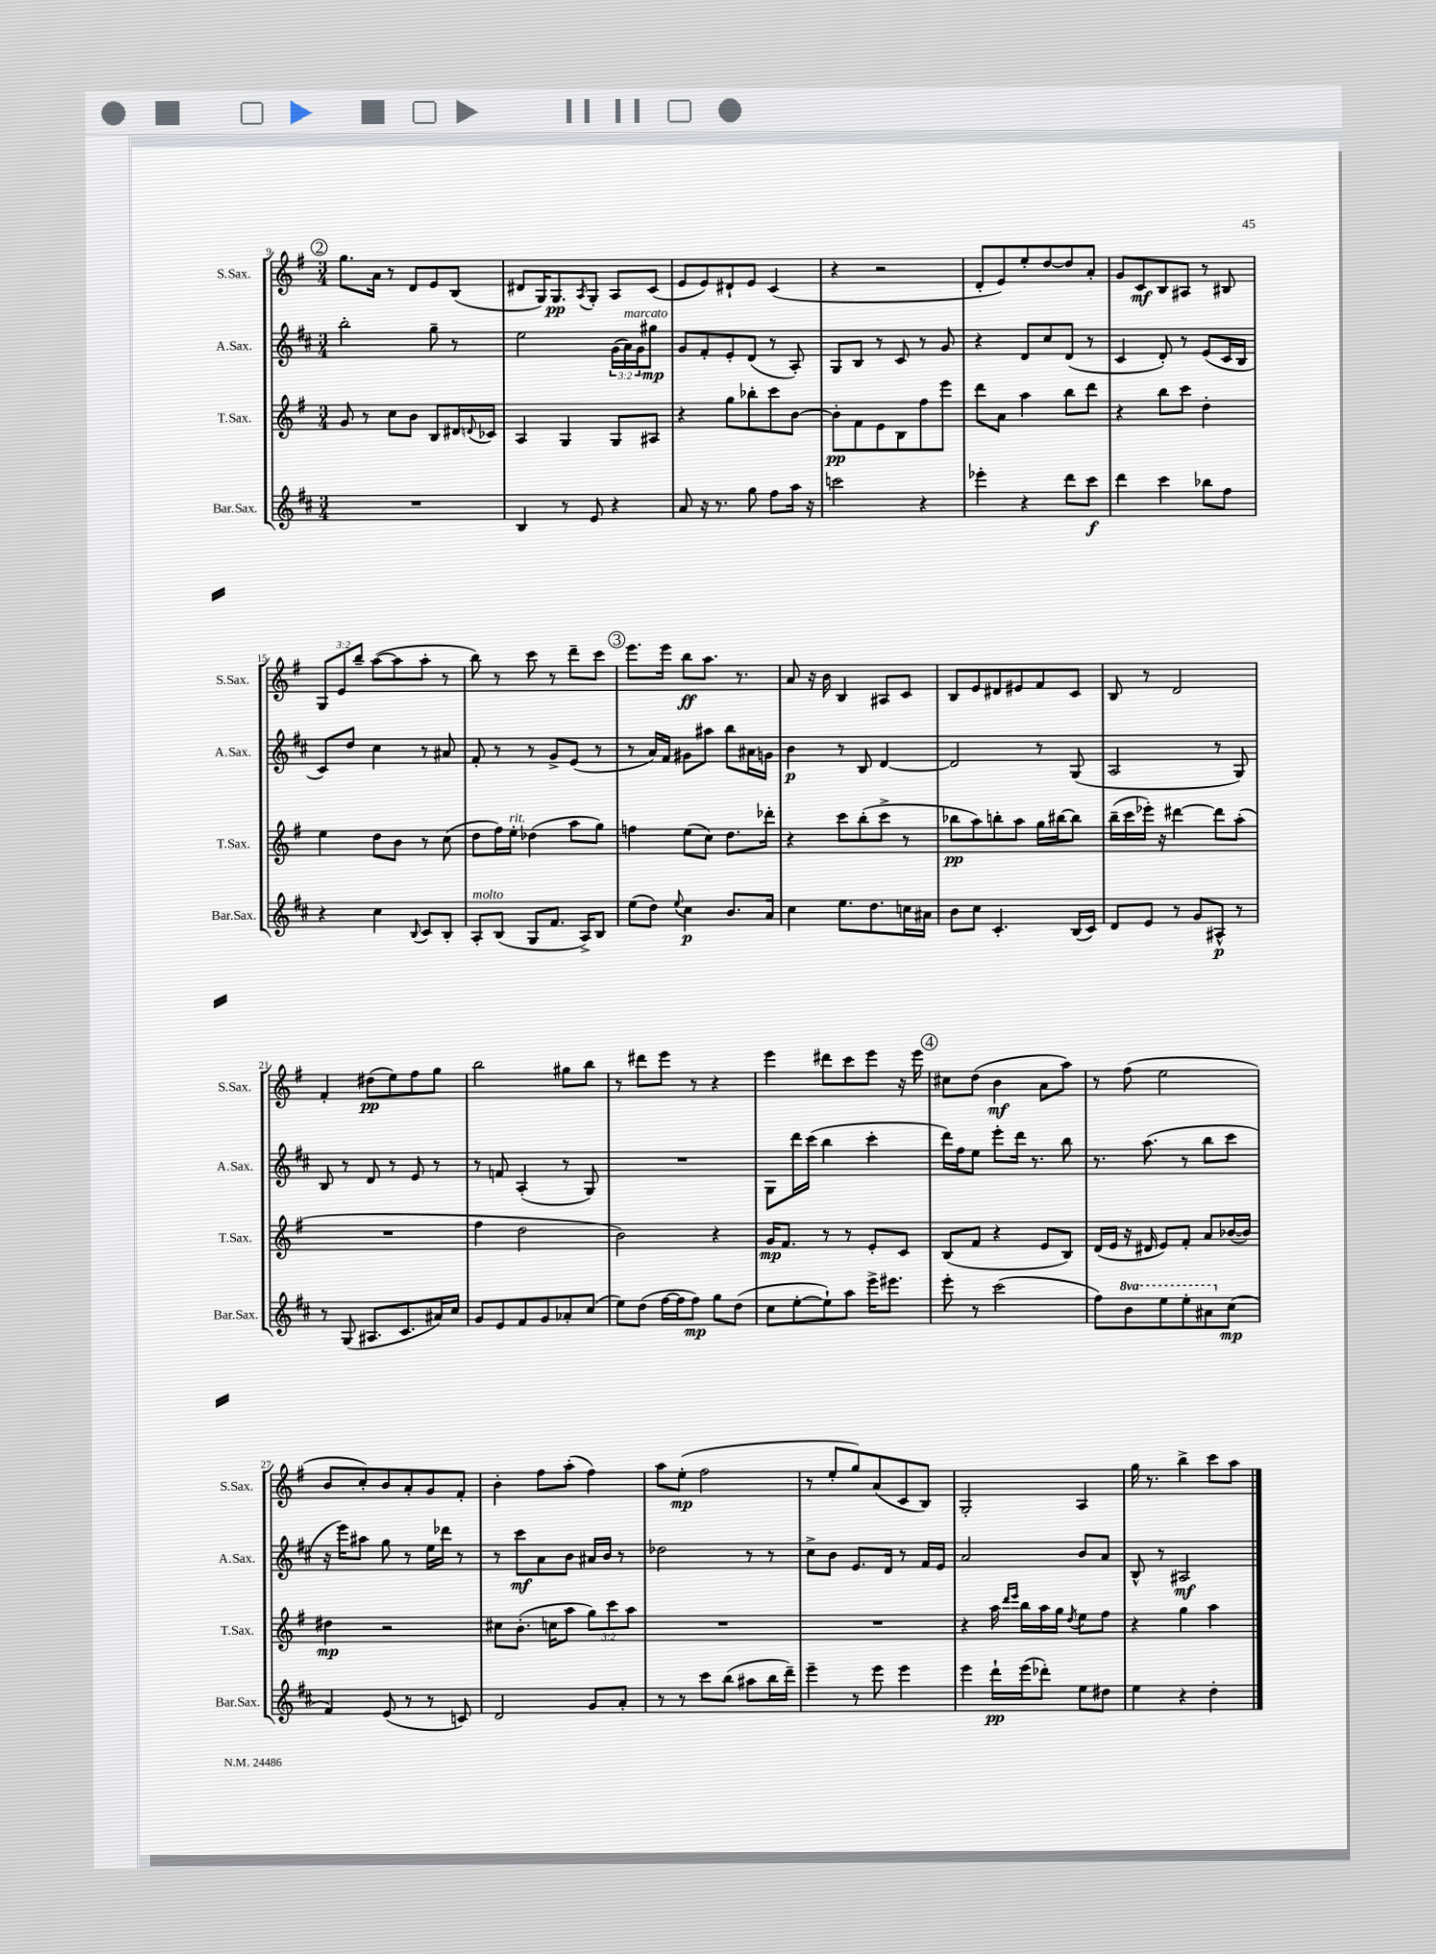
<<
\new StaffGroup <<
\new Staff = "s0" \with { instrumentName = "S.Sax." shortInstrumentName = "S.Sax." } {
    \clef treble \key g \major \numericTimeSignature \time 3/4 \override Staff.TupletNumber.text = #tuplet-number::calc-fraction-text
    \mark \markup { \circle "2" } g''8. a'16 r8 d'8 e'8 b8( |
    dis'8 g16) g8.\pp \acciaccatura { a8 } g8-. a8 c'8( |
    e'8 e'8) dis'8-! e'8 c'4( |
    r4 r2 |
    d'8-. e'8) e''8-. d''8~ d''8 a'8-. |
    g'8 c'8\mf b8 ais8 r8 bis8 |
    \tuplet 3/2 { g8 e'8 b''8-- } a''8~( a''8 a''8-. r8 |
    b''8) r8 c'''8 r8 d'''8-- c'''8 |
    \mark \markup { \circle "3" } e'''8. e'''16 b''8\ff a''8. r8. |
    a'8 r16 b'16 b4 ais8 c'8 |
    b8 e'8 dis'8 eis'8 fis'8 c'8 |
    b8 r8 d'2 |
    fis'4-. dis''8\pp( e''8) fis''8 g''8 |
    b''2 gis''8 b''8 |
    r8 dis'''8 e'''8 r8 r4 |
    e'''4 dis'''8 c'''8 e'''8 r16 e'''16 |
    \mark \markup { \circle "4" } cis''8 d''8( b'4\mf a'8 a''8) |
    r8 fis''8( e''2 |
    b'8 c''8-.) b'8 a'8-. g'8 fis'8-. |
    b'4-. fis''8 a''8-.( fis''4) |
    a''8 e''8-.\mp( fis''2 |
    r8 e''8-. g''8) a'8( c'8 b8) |
    g2-. a4 |
    g''16 r8. b''4-> c'''8 a''8 \bar "|." |
}
\new Staff = "s1" \with { instrumentName = "A.Sax." shortInstrumentName = "A.Sax." } {
    \clef treble \key d \major \numericTimeSignature \time 3/4 \override Staff.TupletNumber.text = #tuplet-number::calc-fraction-text
    \mark \markup { \circle "2" } b''2-. g''8-- r8 |
    e''2 \tuplet 3/2 { g'16( a'16^\markup { \italic "marcato" }) g'16 } gis''8\mp |
    g'8 fis'8-. e'8-. d'8( r8 a8-.) |
    g8 b8 r8 cis'8 r8 g'8 |
    r4 d'8 cis''8 d'8( r8 |
    cis'4 d'8-.) r8 e'8( cis'16 b16 |
    cis'8) d''8 cis''4 r8 ais'8 |
    fis'8-. r8 r8 g'8-> e'8( r8 |
    \mark \markup { \circle "3" } r8 a'16) fis'16 gis'8 ais''8 b''8 ais'16 g'16 |
    b'4\p r8 b8 d'4~ |
    d'2 r8 g8( |
    a2 r8 g8) |
    b8 r8 d'8 r8 e'8 r8 |
    r8 f'8 a4-.( r8 g8) |
    R2. |
    g8 d'''16 cis'''16( b''4 cis'''4-. |
    \mark \markup { \circle "4" } d'''16) fis''16 e''8 e'''8-. d'''16 r8. b''8 |
    r8. a''8.( r8 b''8 cis'''8 |
    r16 e'''16) ais''8 g''8 r8 e''16 des'''16 r8 |
    r8 cis'''8\mf a'8 b'8 ais'16 b'16 r8 |
    des''2 r8 r8 |
    cis''8-> b'8 e'8. d'16 r8 fis'16 e'16 |
    a'2 b'8 a'8 |
    b8-^ r8 ais2\mf \bar "|." |
}
\new Staff = "s2" \with { instrumentName = "T.Sax." shortInstrumentName = "T.Sax." } {
    \clef treble \key g \major \numericTimeSignature \time 3/4 \override Staff.TupletNumber.text = #tuplet-number::calc-fraction-text
    \mark \markup { \circle "2" } g'8 r8 c''8 b'8 b8 dis'16 \appoggiatura { d'8 } ces'16 |
    a4 g4 g8 ais8 |
    r4 g''8 bes''8-. c'''8 b'8~ |
    b'8-.\pp fis'8 e'8 b8 fis''8 e'''8 |
    d'''8 a'8 a''4 b''8 d'''8 |
    r4 b''8 c'''8 d''4-. |
    e''4 d''8 b'8 r8 c''8( |
    d''8 fis''16) e''16-.^\markup { \italic "rit." } des''4( a''8 g''8) |
    \mark \markup { \circle "3" } f''4 e''8( c''8) d''8. des'''16-. |
    r4 c'''8 b''8-.( c'''8-> r8 |
    bes''8\pp a''8) b''8-. a''8 g''16 bis''16~ bis''8 |
    b''16--( c'''16 ees'''16-.) r16 dis'''4~ dis'''8 a''8-.( |
    R2. |
    fis''4 d''2 |
    b'2) r4 |
    g'16\mp fis'8. r8 r8 e'8-. c'8 |
    \mark \markup { \circle "4" } b8( fis'8 r4 e'8 b8) |
    d'16( e'16 r16 dis'16 e'8) fis'8-. a'8 bes'16~( bes'16) |
    dis''4\mp r2 |
    cis''8 b'8.-.( c''16 a''8 \tuplet 3/2 { g''8) c'''8 a''8 } |
    R2. |
    R2. |
    r4 a''16 \grace { d'''16 e'''16 } b''16 a''16 g''16 \acciaccatura { d''8 } e''8 fis''8 |
    r4 g''4 a''4 \bar "|." |
}
\new Staff = "s3" \with { instrumentName = "Bar.Sax." shortInstrumentName = "Bar.Sax." } {
    \clef treble \key d \major \numericTimeSignature \time 3/4 \set Staff.ottavationMarkups = #ottavation-simple-ordinals
    \mark \markup { \circle "2" } R2. |
    b4 r8 e'8 r4 |
    a'8 r16 r8. g''8 fis''8 a''16 r16 |
    c'''2 r4 |
    ees'''4-. r4 d'''8 cis'''8\f |
    d'''4 cis'''4 bes''8 fis''8 |
    r4 cis''4 \appoggiatura { b8 } cis'8 b8-. |
    a8-.^\markup { \italic "molto" } b8( g8 fis'8. a16->) b8 |
    \mark \markup { \circle "3" } e''8( d''8) \appoggiatura { e''8 } cis''4\p b'8. a'16 |
    cis''4 e''8. d''8. c''16 ais'16 |
    b'8 cis''8 cis'4.-. b16( cis'16) |
    d'8 e'8 r8 g'8 ais8-^\p r8 |
    r8 g8( ais8. cis'8. ais'16) cis''16 |
    g'8 e'8 fis'8 g'8 aes'8-. cis''8( |
    e''8) d''8( fis''16~ fis''16 fis''8\mp) g''8 d''8( |
    cis''8 e''8~-. e''8-!) a''8 e'''16-> eis'''8. |
    \mark \markup { \circle "4" } e'''8-. r8 cis'''2( |
    fis''8) \ottava #1 b''8 e'''8 e'''8-. ais''8 \ottava #0 cis''8\mp( |
    fis'4) e'8( r8 r8 c'8) |
    d'2 g'8 a'8-. |
    r8 r8 cis'''8 b''8( ais''8 b''16 d'''16--) |
    e'''4-- r8 e'''8 e'''4 |
    e'''4 d'''16-!\pp e'''16( des'''8-.) e''8 dis''8 |
    e''4 r4 d''4-. \bar "|." |
}
>>
>>
\layout { \context { \Score currentBarNumber = #9 } }
